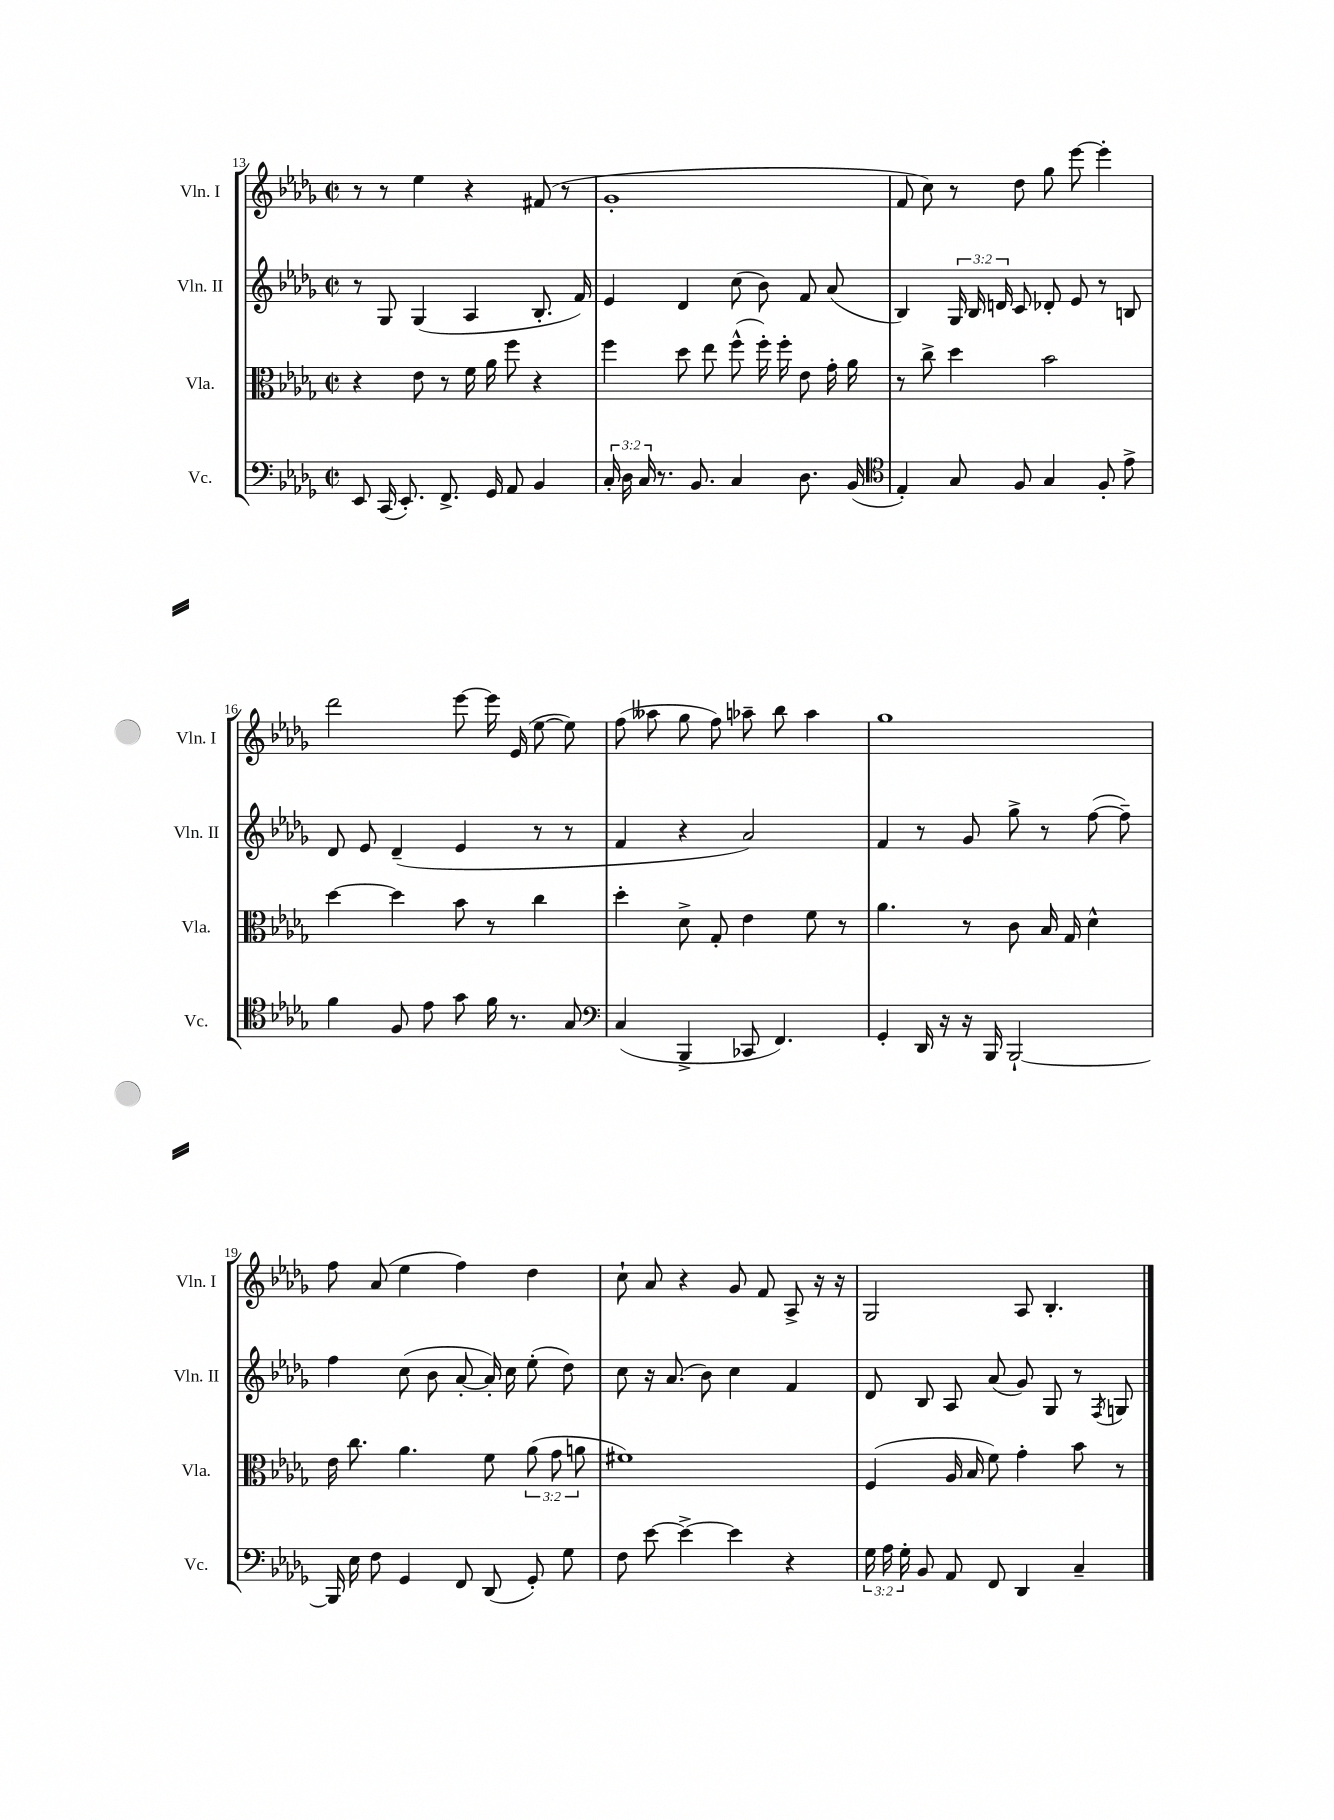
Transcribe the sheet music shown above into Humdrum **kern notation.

**kern	**kern	**kern	**kern
*staff4	*staff3	*staff2	*staff1
*clefF4	*clefC3	*clefG2	*clefG2
*k[b-e-a-d-g-]	*k[b-e-a-d-g-]	*k[b-e-a-d-g-]	*k[b-e-a-d-g-]
*M2/2	*M2/2	*M2/2	*M2/2
*met(c|)	*met(c|)	*met(c|)	*met(c|)
8EE-	4r	8r	8r
(16CC	.	8G-	8r
8.EE-')	.	.	.
.	8e-	(4G-	4ee-
8.FF^	8r	.	.
.	16f	4A-	4r
16GG-	16a-	.	.
8AA-	8ff	.	.
4BB-	4r	8.B-'	(8f#
.	.	.	8r
.	.	16f)	.
=	=	=	=
24C'	4ff	4e-	1g-'
24D-	.	.	.
24C	.	.	.
8.r	.	.	.
.	8dd-	4d-	.
8.BB-	.	.	.
.	8ee-	.	.
4C	(8ff^^	(8cc	.
.	16ff')	8b-)	.
.	16ff'	.	.
8.D-	8e-	8f	.
.	16g-'	(8a-	.
(16BB-	16a-	.	.
=	=	=	=
*clefC4	*	*	*
4E-')	8r	4B-)	8f
.	8cc^	.	8cc)
8G-	4dd-	24G-	8r
.	.	24B-	.
.	.	24d	.
8F	.	8c	8dd-
4G-	2b-	8d-'	8gg-
.	.	8e-	[8eee-
8F'	.	8r	4eee-']
8e-^	.	8B	.
=	=	=	=
4f	[4dd-	8d-	2ddd-
.	.	8e-	.
8F	4dd-]	(4d-~	.
8e-	.	.	.
8g-	8b-	4e-	[8eee-
16f	8r	.	16eee-]
8.r	.	.	(16e-
.	4cc	8r	[8ee-
8G-	.	8r	8ee-])
=	=	=	=
*clefF4	*	*	*
(4C	4dd-'	4f	(8ff
.	.	.	8aa--
4BBB-^	8d-^	4r	8gg-
.	8G-'	.	8ff)
8CC-	4e-	2a-)	8aa-~
4.FF)	.	.	8bb-
.	8f	.	4aa-
.	8r	.	.
=	=	=	=
4GG-'	4.a-	4f	1gg-
16DD-	.	8r	.
16r	.	.	.
16r	8r	8g-	.
16BBB-	.	.	.
[2BBB-`	8c	8gg-^	.
.	16B-	8r	.
.	16G-	.	.
.	4d-^^	([8ff	.
.	.	8ff~])	.
=	=	=	=
16BBB-]	16e-	4ff	8ff
16E-	8.cc	.	.
8F	.	.	(8a-
4GG-	4.a-	(8cc	4ee-
.	.	8b-	.
8FF	.	[8a-'	4ff)
(8DD-	8f	16a-'])	.
.	.	16cc	.
8GG-')	(12a-	(8ee-'	4dd-
.	12g-	.	.
8G-	.	8dd-)	.
.	12a	.	.
=	=	=	=
8F	1f#)	8cc	8cc`
[8e-	.	16r	8a-
.	.	(8.a-	.
4e-^_	.	.	4r
.	.	8b-)	.
4e-]	.	4cc	8g-
.	.	.	8f
4r	.	4f	8A-^
.	.	.	16r
.	.	.	16r
=	=	=	=
24G-	(4F	8d-	2G-
24A-	.	.	.
24G-'	.	.	.
8BB-	.	8B-	.
8AA-	16A-	8A-	.
.	16B-	.	.
8FF	8f)	(8a-	.
4DD-	4g-'	8g-)	8A-
.	.	8G-	4.B-'
4C~	8b-	8r	.
.	.	8qF	.
.	8r	8G	.
==	==	==	==
*-	*-	*-	*-
